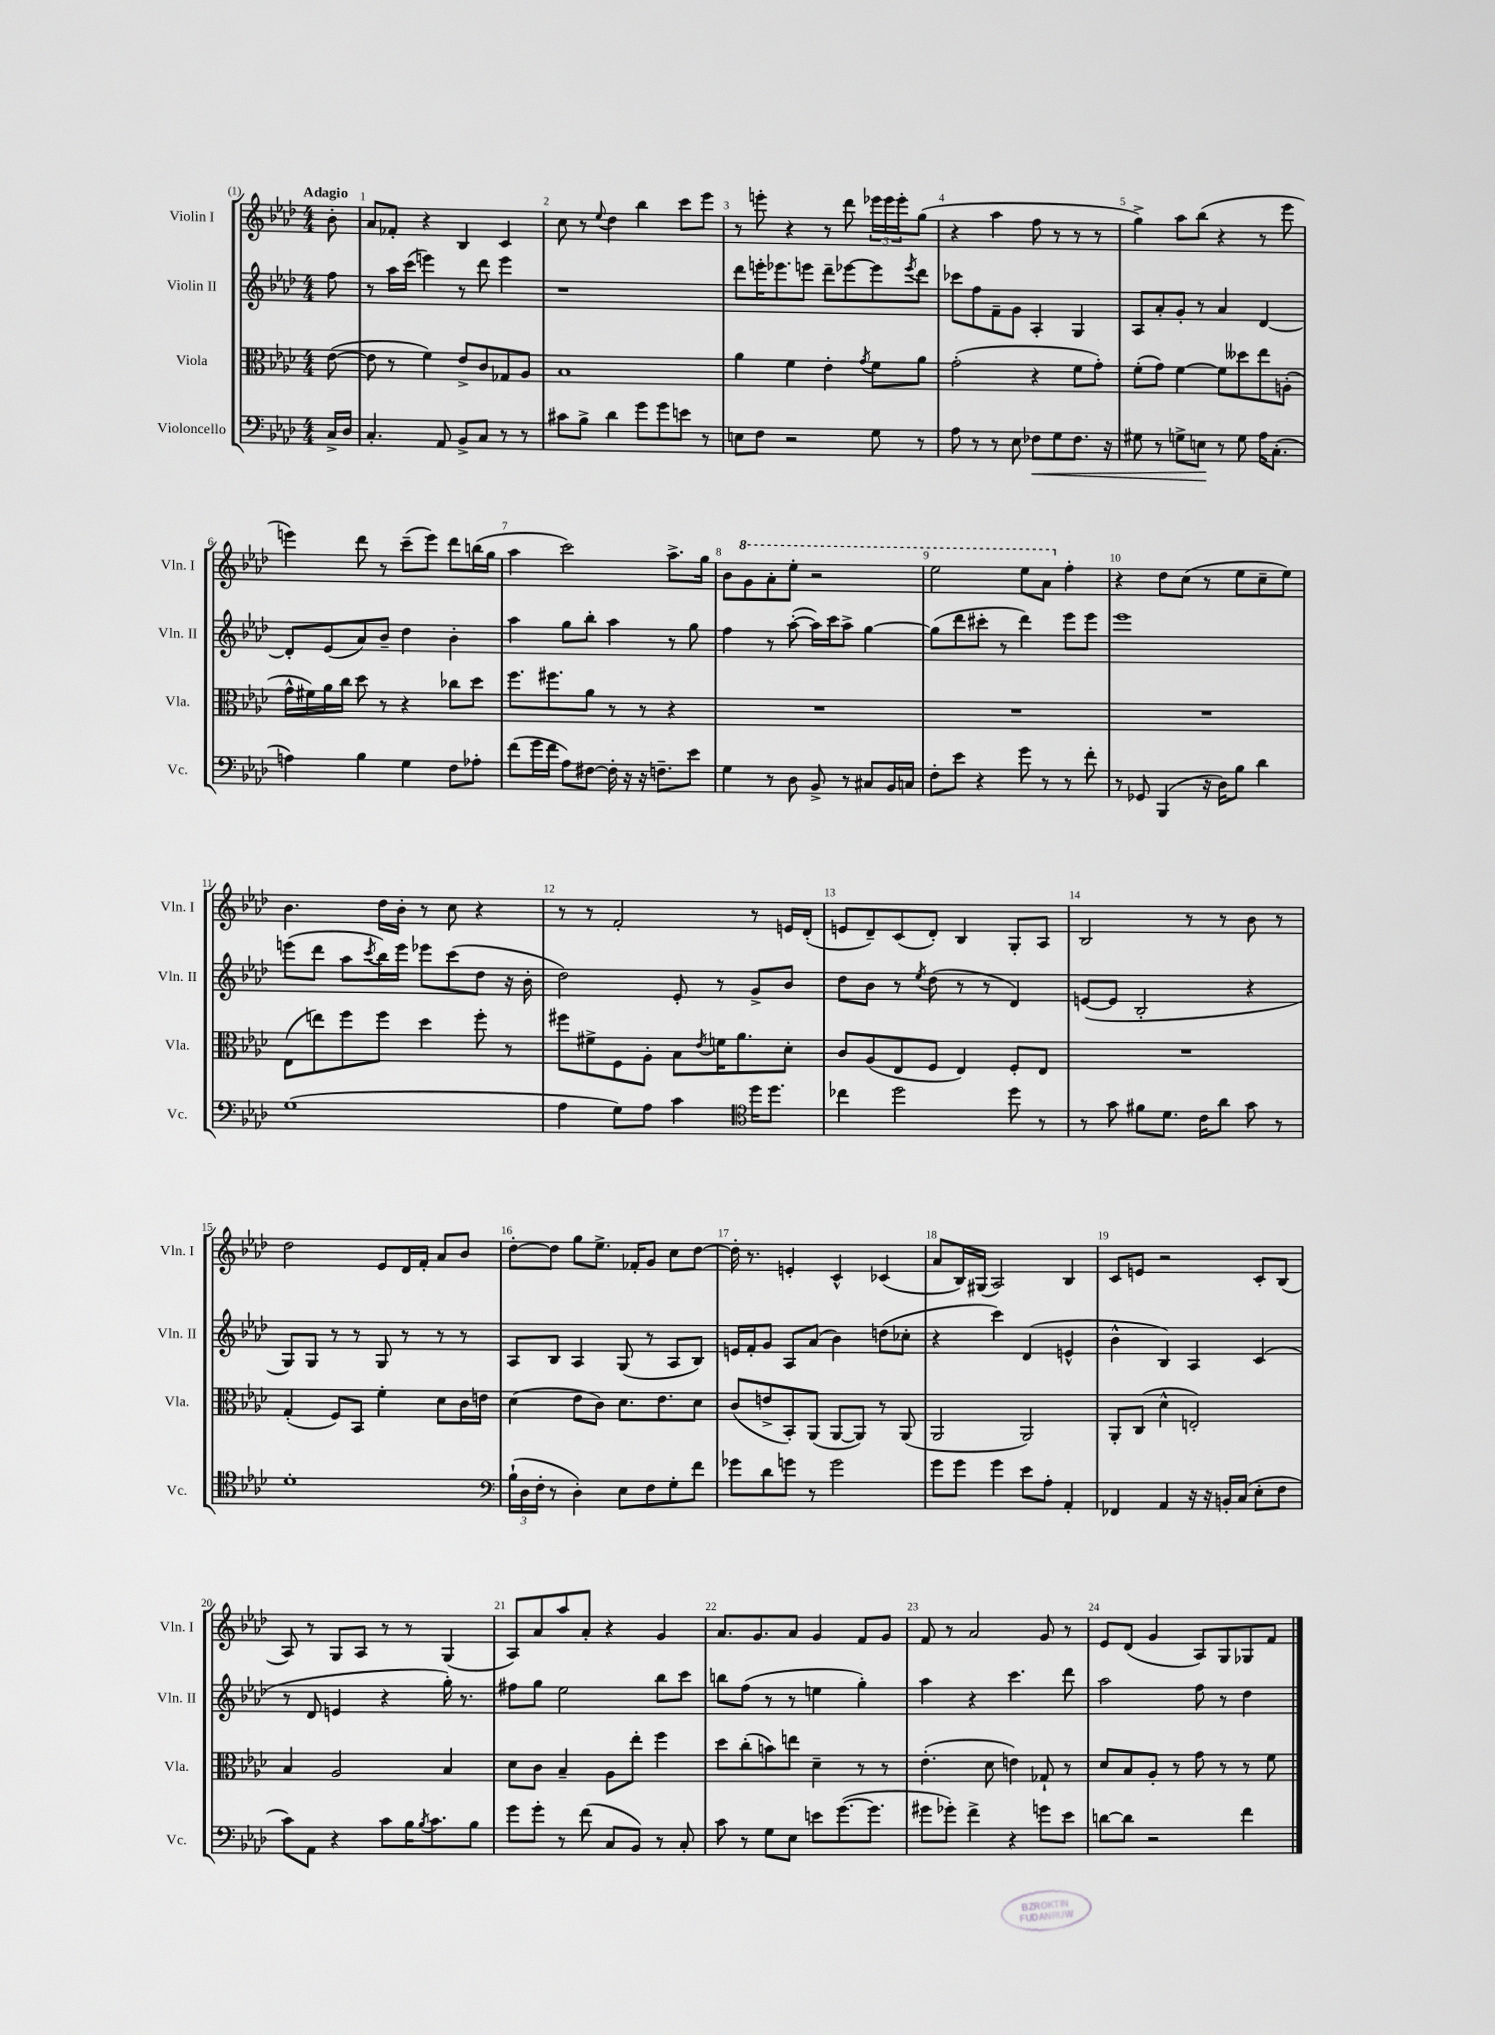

**kern	**kern	**kern	**kern
*staff4	*staff3	*staff2	*staff1
*clefF4	*clefC3	*clefG2	*clefG2
*k[b-e-a-d-]	*k[b-e-a-d-]	*k[b-e-a-d-]	*k[b-e-a-d-]
*M4/4	*M4/4	*M4/4	*M4/4
16C^/LL	([8e-\	8ff\	8b-'\
16D-/JJ	.	.	.
=	=	=	=
4.C'/	8e-\]	8r	8a-/L
.	8r	16aa-\LL	8f-'/J
.	.	(16ccc\JJ	.
.	4f\)	4eee\)	4r
8AA-/	.	.	.
8BB-^/L	8e-^/L	8r	4B-/
8C/J	8c/	8ddd-\	.
8r	8G-/	4eee\	4c/
8r	8A-/J	.	.
=	=	=	=
8c#\L	1B-	1r	8cc\
8B-^\J	.	.	8r
.	.	.	8qqee-/
4d-\	.	.	4dd-\
8g\L	.	.	4bb-\
8g\	.	.	.
8e\J	.	.	8ccc\L
8r	.	.	8eee-\J
=	=	=	=
8E\L	4a-\	8ddd-\L	8r
8F\J	.	16eee'\K	8eee'\
.	.	8.eee-\	.
2r	4f\	.	4r
.	.	8eee\J	.
.	4e-'\	8ddd-~\L	8r
.	.	[8eee-\	8ddd-\
.	8qg/	.	.
8G\	8f\L	8eee-\]	24eee-\LL
.	.	.	24eee-\
.	.	.	24eee-'\J
.	.	8qeee-/	.
8r	8a-\J	8ddd-\J	(8gg\J
=	=	=	=
8A-\	(2g'\	8ccc-\L	4r
8r	.	8ff\	.
8r	.	8f~\	4aa-\
8E-\	.	8g\J	.
8F-\L	4r	4A-'/	8ff\
8G\	.	.	8r
8.F-\J	8f\L	4G/	8r
.	8g'\J)	.	8r
16r	.	.	.
=	=	=	=
8G#\	(8f'\L	8A-/L	4gg^\)
8r	8g\J)	8a-'/	.
8G^\L	[4f\	8g'/J	8aa-\L
8E\J	.	8r	(8bb-\J
8r	8f\]L	4a-/	4r
8G\	8dd--\	.	.
16A-\LK	8ee-\	[4d-/	8r
(8.C'\J	.	.	.
.	(8A'\J	.	8eee-\
=	=	=	=
4A\)	16g^^\LL	8d-'/]L	4eee\)
.	16f#\)	.	.
.	16a-\	(8e-/	.
.	16cc\JJ	.	.
4B-\	8dd-\	8a-/)	8ddd-\
.	8r	8b-~/J	8r
4G\	4r	4dd-\	(8ccc~\L
.	.	.	8eee\J)
8F\L	8cc-\L	4b-'\	8ddd-\L
8A-'\J	8dd-\J	.	(16bb\L
.	.	.	16gg\JJ
=	=	=	=
(8f\L	8.ff\L	4aa-\	4aa-\
16g\L	.	.	.
16f\JJ	8.ff#\	.	.
8A-\L)	.	8gg\L	2ccc\)
[8F#\J	8a-\J	8bb-'\J	.
16F#'\]	8r	4aa-\	.
16r	.	.	.
16r	8r	.	.
8.F~\L	.	.	.
.	4r	8r	8.aa-^\L
8e-\J	.	8gg\	.
.	.	.	16gg\Jk
=	=	=	=
4G\	1r	4ff\	8b-\L
.	.	.	8gg\
8r	.	8r	8aa-'\
8D-\	.	([8aa-'\	8eee-'\J
8BB-^/	.	16aa-\]LL)	2r
.	.	16ccc\J	.
8r	.	8aa-^\J	.
8C#/L	.	[4gg\	.
16BB-/L	.	.	.
16C/JJ	.	.	.
=	=	=	=
8F'\L	1r	(8gg\]L	2eee-\
8e-\J	.	8ddd-\	.
4r	.	8ccc#'\J	.
.	.	8r	.
8g\	.	4ddd-\)	8eee-\L
8r	.	.	8aa-\J
8r	.	8eee-\L	4ff'\
8f'\	.	8eee-\J	.
=	=	=	=
8r	1r	1eee-	4r
8GG-/	.	.	.
(4BBB-/	.	.	8dd-\L
.	.	.	(8cc\J
16r	.	.	8r
16D-\LK)	.	.	.
8B-\J	.	.	8ee-\L
4d-\	.	.	8cc~\
.	.	.	8ee-\J)
=	=	=	=
(1G	(8E-\L	(8eee\L	4.b-\
.	8ee\)	8ddd-\J	.
.	8ff\	8aa-\L	.
.	.	8qccc/	.
.	8ff\J	16bb-\L)	16dd-\LL
.	.	16eee\JJ	16b-'\JJ
.	4dd-\	8eee-\L	8r
.	.	(8ccc\	8cc\
.	8ff'\	8dd-\J	4r
.	8r	16r	.
.	.	16b-'\	.
=	=	=	=
4A-\	8ff#\L	2dd-\)	8r
.	8f#^\	.	8r
8G\L)	8F\	.	2f'/
8A-\J	8A-'\J	.	.
4c\	8B-\L	8e-'/	.
.	8qe-/	.	.
.	16f\K	8r	.
.	8.a-\	.	.
*clefC4	*	*	*
16dd-\LK	.	8g^/L	8r
8.dd-\J	.	.	.
.	8d-'\J	8b-/J	16e/LL
.	.	.	(16d-'/JJ
=	=	=	=
4cc-\	8c/L	8dd-\L	8e/L
.	(8A-/	8b-\J	8d-~/)
2dd-\	8E-/	8r	(8c/
.	.	8qee-/	.
.	8F/J	(8dd-\	8d-'/J)
.	4E-/)	8r	4B-/
.	.	8r	.
8dd-\	8F'/L	4d-/)	8G'/L
8r	8E-/J	.	8A-/J
=	=	=	=
8r	1r	([8e/L	2B-/
8g\	.	8e/]J	.
8f#\L	.	2B-'/	.
8.d-\J	.	.	.
.	.	.	8r
16c\LK	.	.	.
8a-\J	.	.	8r
8g\	.	4r	8b-\
8r	.	.	8r
=	=	=	=
1d-'	(4G'/	8G/L)	2dd-\
.	.	8G/J	.
.	8F/L)	8r	.
.	8BB-/J	8r	.
.	4f'\	8G/	8e-/L
.	.	8r	16d-/L
.	.	.	16f'/JJ
.	8d-\L	8r	8a-/L
.	16c\L	8r	8b-/J
.	16e\JJ	.	.
=	=	=	=
*clefF4	*	*	*
(24B-`\LL	(4d-\	8A-/L	[8dd-'\L
24D-\	.	.	.
24F'\JJ	.	.	.
8r	.	8B-/J	8dd-\]J
4D-'\)	8e-\L	4A-/	8gg\L
.	8c\J)	.	8.ee-^\J
8E-\L	8.d-\L	(8G/	.
.	.	.	16f-'/LK
8F\	.	8r	8g/J
.	8.e-\	.	.
8G'\	.	8A-/L	8cc\L
8f\J	8d-\J	8B-/J)	[8dd-\J
=	=	=	=
8g-\L	(8c/L	16e/LL	16dd-'\]
.	.	16f'/J	8.r
8d-\	8e^/	8g/J	.
8g\J	8BB-'/)	8A-/L	4e'/
8r	(8AA-/J	(8a-/J	.
2g\	[8AA-/L	4b-\)	4c^^/
.	8AA-/]J)	.	.
.	8r	(8dd\L	(4c-/
.	(8AA-/	8cc-'\J	.
=	=	=	=
8g\L	2AA-/	4r	8a-/L
8g\J	.	.	16B-/L)
.	.	.	(16G#/JJ
4g\	.	4ccc\)	2A-/)
8e-\L	2AA-/)	(4d-/	.
8A-'\J	.	.	.
4AA-'/	.	4e^^/	4B-/
=	=	=	=
4FF-/	8AA-'/L	4b-^^\	8c/L
.	(8C/J	.	8e/J
4AA-/	4d-^^\	4B-/)	2r
16r	2E'/)	4A-/	.
16r	.	.	.
16BB'/LL	.	.	.
(16C/JJ	.	.	.
8E-'\L	.	(4c/	8c'/L
8F\J	.	.	(8B-/J
=	=	=	=
8c\L)	4B-/	8r	8A-/)
8AA-\J	.	8d-/	8r
4r	2A-/	4e/	8G/L
.	.	.	8A-/J
8c\L	.	4r	8r
16B-\K	.	.	8r
8qB-/	.	.	.
8.c\	.	.	.
.	4B-/	16gg'\)	(4G/
.	.	8.r	.
8B-\J	.	.	.
=	=	=	=
8g\L	8d-\L	8ff#\L	8A-/L)
8g'\J	8c\J	8gg\J	8a-/
8r	4B-~/	2ee-\	8aa-/
(8f\	.	.	8a-'/J
8C/L	8A-\L	.	4r
8BB-/J)	8ee-'\J	.	.
8r	4ff\	8bb-\L	4g/
8C'/	.	8ccc\J	.
=	=	=	=
8c\	8dd-\L	8bb\L	8.a-/L
8r	(8cc'\	(8ff\J	.
.	.	.	8.g/
8G\L	8b\)	8r	.
8E-\J	8ee\J	8r	8a-/J
8e\L	4d-~\	4ee\	4g/
([8.g\	.	.	.
.	8r	4gg'\)	8f/L
8.g\]J	.	.	.
.	8r	.	8g/J
=	=	=	=
8g#\L	(4.e-'\	4aa-\	8f/
8g-'\J)	.	.	8r
4f^\	.	4r	2a-/
.	8d-\	.	.
4r	4e\)	4.ccc\	.
8g\L	8G-`/	.	8g/
8e-\J	8r	8ddd-\	8r
=	=	=	=
[8d\L	8d-/L	2aa-\	8e-/L
8d\]J	8B-/	.	(8d-/J
2r	8A-'/J	.	4g/
.	8r	.	.
.	8g\	8ff\	8A-/L)
.	8r	8r	8G/
4f\	8r	4dd-\	8G-/
.	8f\	.	8f/J
==	==	==	==
*-	*-	*-	*-
